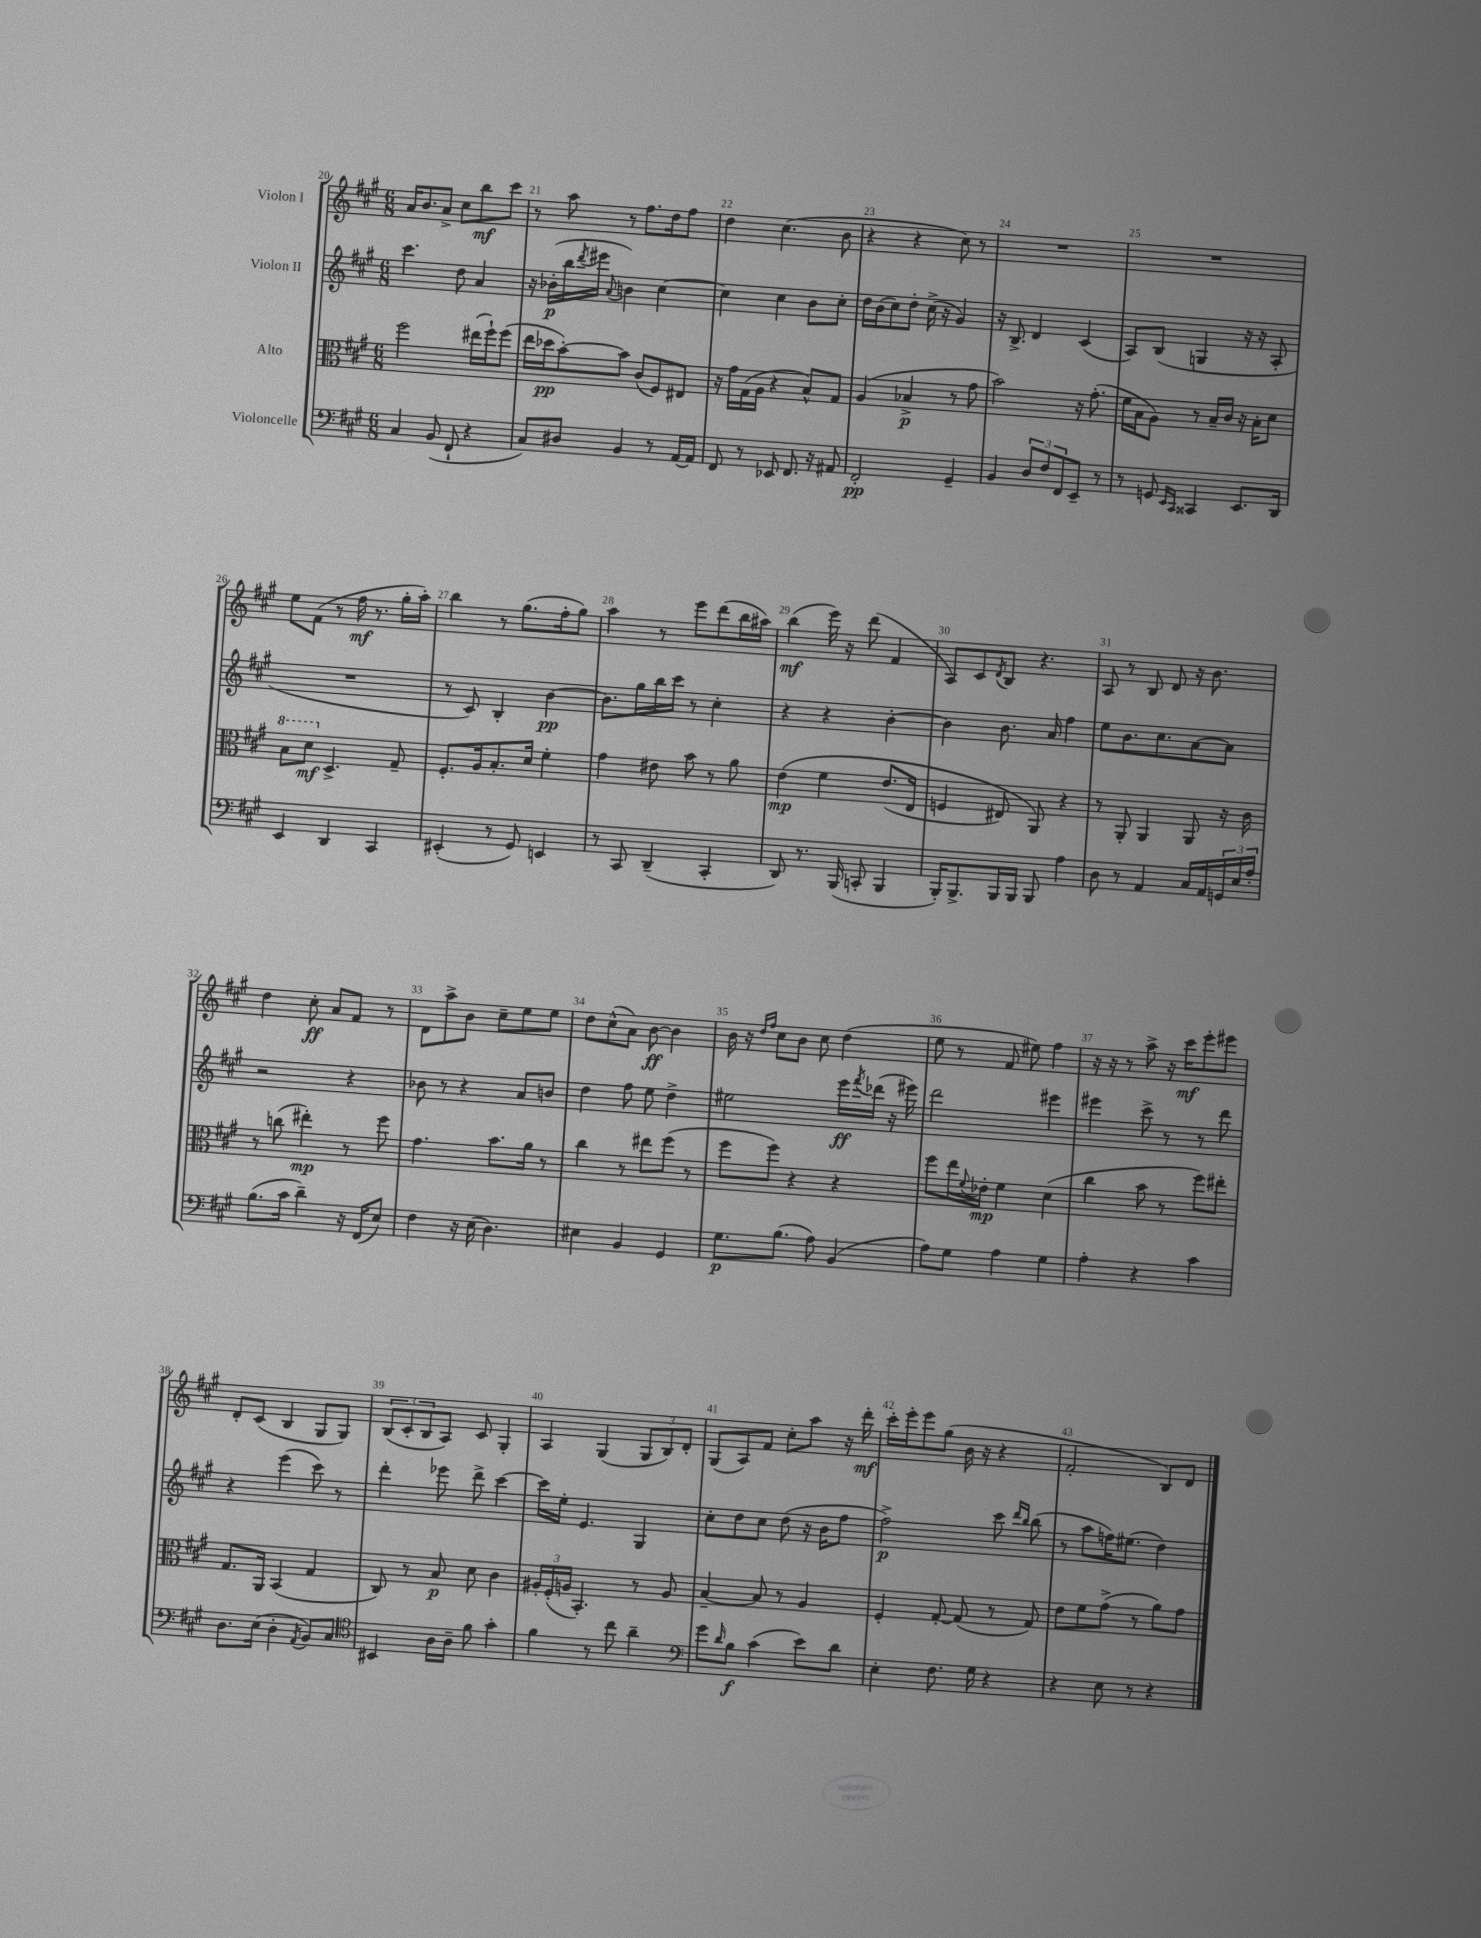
<<
\new StaffGroup <<
\new Staff = "s0" \with { instrumentName = "Violon I" } {
    \clef treble \key a \major \numericTimeSignature \time 6/8
    a'16 b'8. a'8-> cis''8 b''8\mf cis'''8 |
    r8 a''8 r8 fis''8. d''16 fis''8 |
    d''4 cis''4.( b'8 |
    r4 r4 cis''8) r8 |
    R2. |
    R2. |
    e''8 fis'8( r8 fis''16\mf r8. gis''16-. a''16-.) |
    b''4 r8 gis''8.( fis''16-. gis''8) |
    a''4 r8 e'''8 d'''8( b''16 ais''16) |
    b''4\mf( e'''16) r16 d'''8( fis'4 |
    a8) cis'8 \acciaccatura { d'8 } b8 r4. |
    a8 r8 b8 d'8 r16 b'8. |
    d''4 cis''8-.\ff a'8 fis'8 r8 |
    d'8 a''8-> b'8 cis''8-- e''8 e''8 |
    d''8 cis''8-^( a'8) b'8~\ff b'4 |
    b'16 r16 \grace { d''16 fis''16 } cis''8 b'8 cis''8 d''4( |
    e''8 r8 fis'8 eis''8) fis''4 |
    r16 r16 r8 a''8-> r16 cis'''16\mf e'''8-. eis'''8 |
    d'8-. cis'8( b4 gis8 gis8) |
    \tuplet 3/2 { b8( cis'8-. b8 } a8) cis'8 gis4-. |
    a4 gis4( \tuplet 3/2 { gis8 b8) d'8-. } |
    gis8( a8) fis'8 cis''8-. a''8 r16 d'''16-.\mf |
    cis'''16-. e'''16-. e'''8 gis''8( b'16 r16 r4 |
    fis'2-. b8) d'8 \bar "|." |
}
\new Staff = "s1" \with { instrumentName = "Violon II" } {
    \clef treble \key a \major \numericTimeSignature \time 6/8
    cis'''4. d''8 a'4 |
    r16 bes'16-.\p( b''16 \acciaccatura { d'''8 } eis'''16 \appoggiatura { a'8 } b'4) cis''4~ |
    cis''4 cis''4 b'8 cis''8-. |
    d''16 b'16( cis''8) d''8-. cis''16->( r16 gis'4) |
    r16 b8.-> d'4 cis'4( |
    a8) b8( g4 r16 r16 a8-. |
    R2. |
    r8 cis'8) b4-. b'4~\pp |
    b'8. gis''16 b''16 cis'''16 r8 cis''4-. |
    r4 r4 b'4~-. |
    b'4 b'8. a'16 fis''4 |
    e''8 b'8. cis''8. a'8~ a'8 |
    r2 r4 |
    bes'8 r8 r4 a'8 b'8 |
    d''4 fis''8 e''8 d''4-> |
    eis''2 e'''16\ff \acciaccatura { fis'''8 } des'''16( r16 eis'''16) |
    d'''2 eis'''4 |
    eis'''4 cis'''8-> r8 r8 d'''8 |
    r4 e'''4( cis'''8) r8 |
    d'''4-. ees'''8 d'''8-> cis'''4~ |
    cis'''16 e''16-. e'4. gis4 |
    cis''8-. d''8 cis''8 d''8( r16 b'16 fis''8 |
    fis''2->\p) cis'''8 \grace { d'''16 b''16 } b''8( |
    r8 a''8 f''16) eis''8.( d''4) \bar "|." |
}
\new Staff = "s2" \with { instrumentName = "Alto" } {
    \clef alto \key a \major \numericTimeSignature \time 6/8
    fis''2 eis''16( fis''16-!) fis''8( |
    e''16 des''16\pp b'8~-.) b'8 cis'8( fis8) eis8 |
    r16 gis'16 gis16( a16 r4 b8-^) gis8 |
    a4( bes4->\p r8 gis'8 |
    b'2) r16 gis'8.-.( |
    fis'16 b16 a8) r8 b16-- cis'16 r16 b16-. d'8 |
    \ottava #1 b'8 d''8\mf \ottava #0 d4.-> gis8-- |
    fis8.-. a16 b8.-. d'16 fis'4-. |
    gis'4 eis'8 b'8 r8 a'8 |
    e'4\mp\( fis'4 e'8.( e16 |
    f4 eis8) a,8\) r4 |
    r8 a,8-. a,4 a,8 r16 cis'16 |
    r8 c''8( eis''4-.\mp) r8 fis''8 |
    gis'4. b'8. a'16 r8 |
    cis''4 r8 eis''8 fis''8( r8 |
    fis''8 fis''8) r4 r4 |
    fis''8 e''16 \appoggiatura { fis'8 } ees'16-.\mp fis'4 d'4( |
    cis''4 b'8 r8 fis''8) eis''8-. |
    gis8. a,16 b,4( gis4 |
    cis8) r8 b8\p d'8 cis'4 |
    \tuplet 3/2 { ais16-. fis16-.( a16 } b,4.-.) r8 a8 |
    b4~-- b8 r8 a4 |
    fis4-. gis8~-. gis8( r8 gis8) |
    e'8 fis'8 gis'8->( r8 a'8) gis'8 \bar "|." |
}
\new Staff = "s3" \with { instrumentName = "Violoncelle" } {
    \clef bass \key a \major \numericTimeSignature \time 6/8
    cis4 b,8( fis,8-! r4 |
    cis8) dis8 b,4 r8 a,16~ a,16 |
    fis,8 r8 ees,8 fis,8. r16 ais,8 |
    fis,2-.\pp gis,4-- |
    b,4 \tuplet 3/2 { d8 fis8 fis,8 } e,8-- r8 |
    r8 g,8 \grace { e,16 cis,16 } cisis,4 e,8. d,16 |
    e,4 d,4 cis,4 |
    eis,4-.( r8 gis,8) e,4 |
    r8 cis,8 d,4--( cis,4-. |
    d,8) r8. b,,16( c,8-. b,,4 |
    b,,16-.) b,,8.-> b,,16 b,,16 b,,8 a4 |
    d8 r8 a,4 cis16 a,16 \tuplet 3/2 { g,16 e16 a16-. } |
    b8.( cis'16 d'4--) r16 fis,16( e8) |
    fis4 r16 e16( d4.) |
    eis4 b,4 gis,4 |
    gis8.\p b8.( a8) b,4( |
    a8) gis8 a4 gis4 |
    a4-. r4 cis'4 |
    d8. e16( d4-. \acciaccatura { a,8 } b,8) cis8 |
    \clef tenor bis,4 a16 a16-- fis'8 gis'4-. |
    fis'4 r8 cis''8 a'4-- |
    \clef bass gis'8 \grace { d'16 } b8\f cis'4( e'8) d'8 |
    e4-. fis8. gis16 r4 |
    r4 e8 r8 r4 \bar "|." |
}
>>
>>
\layout { \context { \Score currentBarNumber = #20 \override BarNumber.break-visibility = ##(#f #t #t) barNumberVisibility = #all-bar-numbers-visible } }
